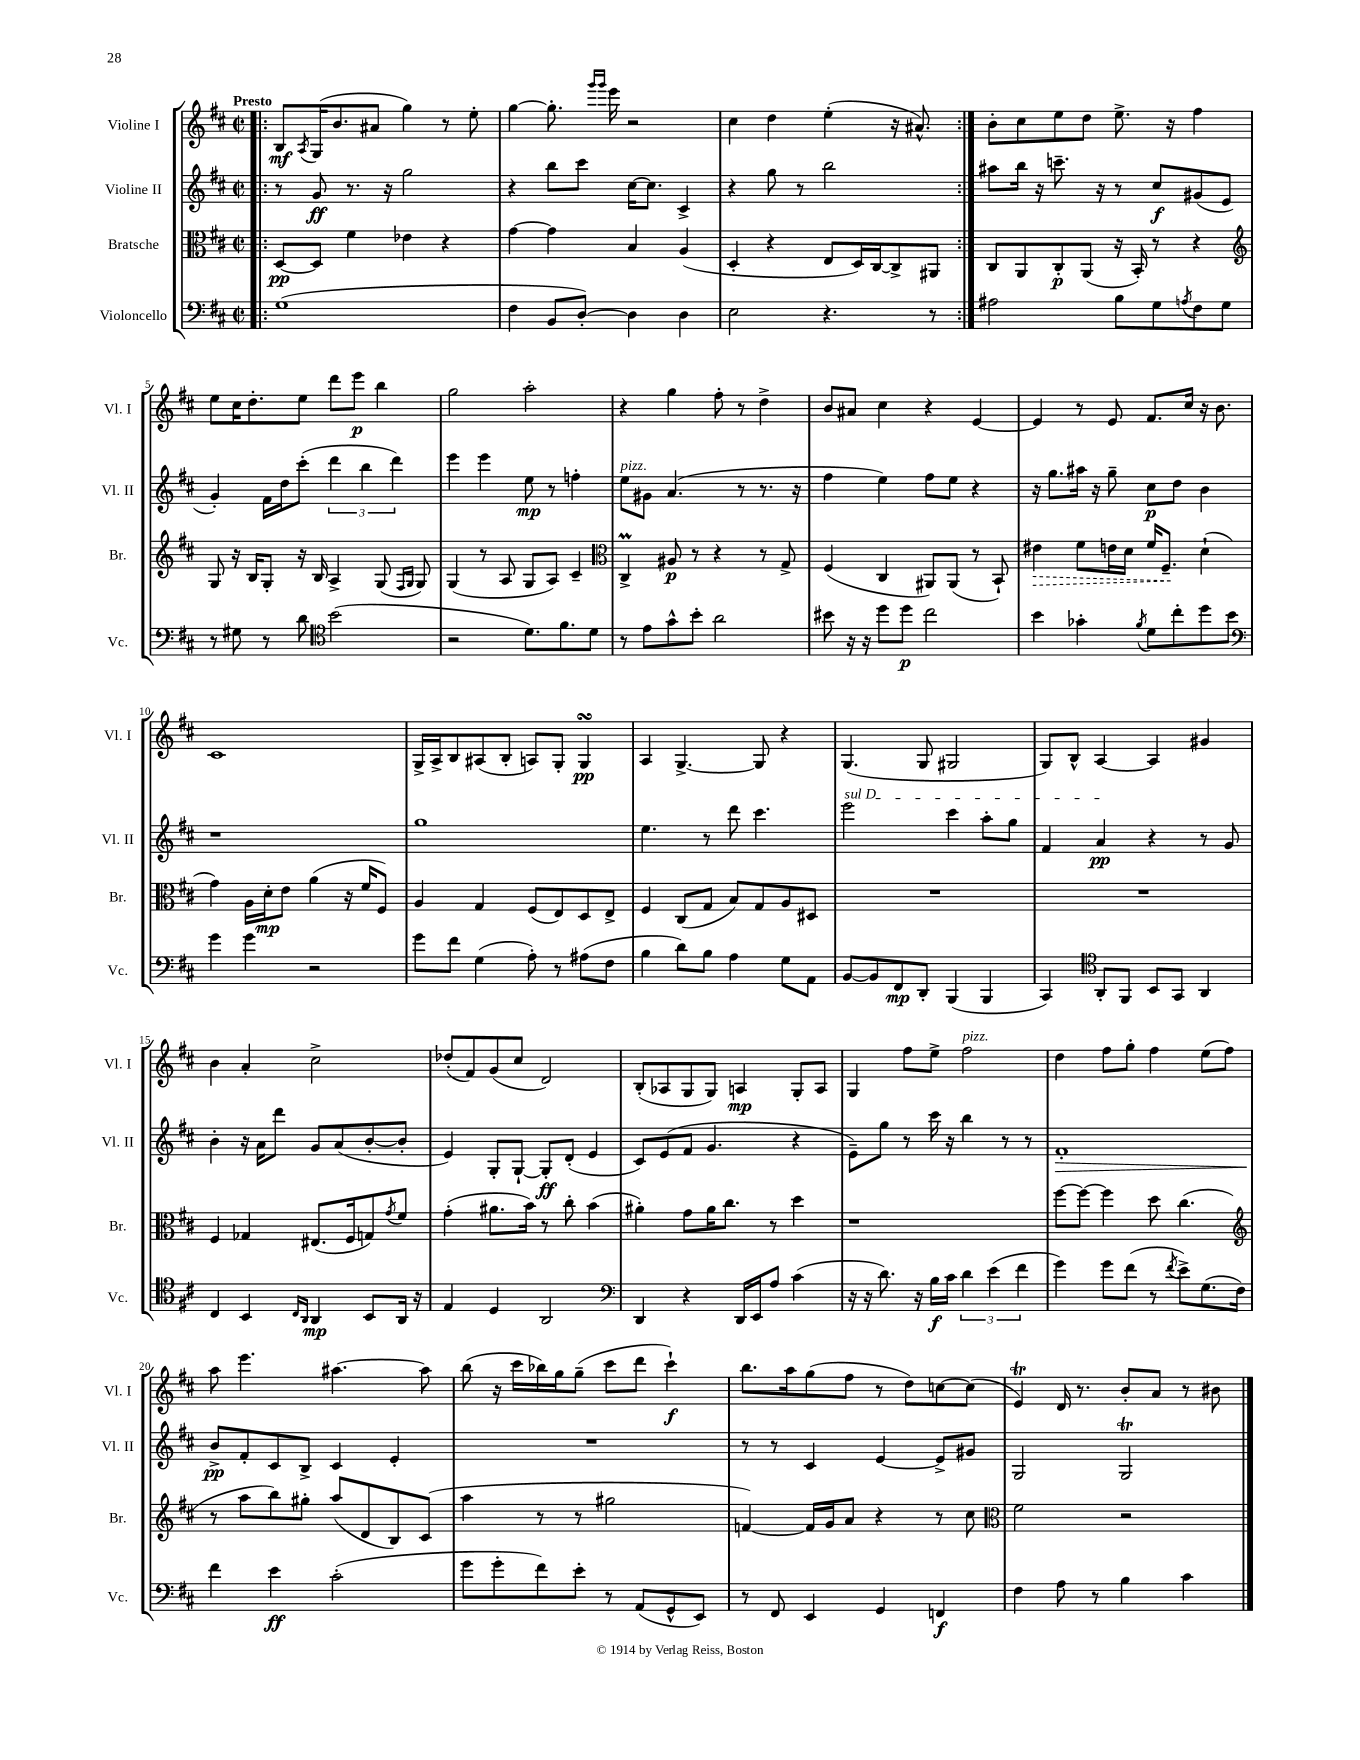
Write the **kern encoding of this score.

**kern	**dynam	**kern	**dynam	**kern	**dynam	**kern	**dynam
*part4	*part4	*part3	*part3	*part2	*part2	*part1	*part1
*staff4	*staff4	*staff3	*staff3	*staff2	*staff2	*staff1	*staff1
*I"Violoncello	*	*I"Bratsche	*	*I"Violine II	*	*I"Violine I	*
*I'Vc.	*	*I'Br.	*	*I'Vl. II	*	*I'Vl. I	*
*clefF4	*	*clefC3	*	*clefG2	*	*clefG2	*
*k[f#c#]	*	*k[f#c#]	*	*k[f#c#]	*	*k[f#c#]	*
*M2/2	*	*M2/2	*	*M2/2	*	*M2/2	*
*met(c|)	*	*met(c|)	*	*met(c|)	*	*met(c|)	*
=1!|:	=1!|:	=1!|:	=1!|:	=1!|:	=1!|:	=1!|:	=1!|:
!	!	!	!	!	!	!LO:TX:a:B:t=Presto	!
(1G	.	[8D/L	pp	8r	.	8B/L	mf
.	.	.	.	.	.	8qA/	.
.	.	8D/J]	.	8g/	ff	(16G/K	.
.	.	.	.	.	.	8.b/	.
.	.	4f#\	.	8.r	.	.	.
.	.	.	.	.	.	8a#X/J	.
.	.	.	.	16r	.	.	.
.	.	4e-X\	.	2gg\	.	4gg\)	.
.	.	4r	.	.	.	8r	.
.	.	.	.	.	.	8ee'\	.
=2	=2	=2	=2	=2	=2	=2	=2
4F#\	.	[4g\	.	4r	.	[4gg\	.
8BB/L	.	4g\]	.	8bb\L	.	8.gg'\]	.
[8D'/J)	.	.	.	8ccc#\J	.	.	.
.	.	.	.	.	.	16qqggg/LL	.
.	.	.	.	.	.	16qqggg/JJ	.
.	.	.	.	.	.	16eee\	.
4D\]	.	4B/	.	[16cc#\KL	.	2r	.
.	.	.	.	8.cc#\J]	.	.	.
4D\	.	(4A/	.	4c#^/	.	.	.
=3	=3	=3	=3	=3	=3	=3	=3
2E\	.	4D'/	.	4r	.	4cc#\	.
.	.	4r	.	8gg\	.	4dd\	.
.	.	.	.	8r	.	.	.
4.r	.	8E/L	.	2bb\	.	(4ee'\	.
.	.	16D/L)	.	.	.	.	.
.	.	[16C#/J	.	.	.	.	.
.	.	8C#^/]	.	.	.	16r	.
.	.	.	.	.	.	8.a#X^^/)	.
8r	.	8AA#X/J	.	.	.	.	.
=4:|!	=4:|!	=4:|!	=4:|!	=4:|!	=4:|!	=4:|!	=4:|!
2A#X\	.	8C#/L	.	8aa#X\L	.	8b'\L	.
.	.	8AA/	.	16bb\Jk	.	8cc#\	.
.	.	.	.	16r	.	.	.
.	.	8C#'/	p	8.cccn~\	.	8ee\	.
.	.	(8AA/J	.	.	.	8dd\J	.
.	.	.	.	16r	.	.	.
8B\L	.	16r	.	8r	.	8.ee^\	.
.	.	16BB'/)	.	.	.	.	.
8G\	.	8r	.	8cc#/L	f	.	.
.	.	.	.	.	.	16r	.
8qAn/	.	.	.	.	.	.	.
8F#\	.	4r	.	(8g#X/	.	4ff#\	.
8G\J	.	.	.	8e/J	.	.	.
!!LO:LB:g=z
=5	=5	=5	=5	=5	=5	=5	=5
*	*	*clefG2	*	*	*	*	*
8r	.	8G/	.	4g'/)	.	8ee\L	.
8G#X\	.	16r	.	.	.	16cc#\K	.
.	.	16B/KL	.	.	.	8.dd'\	.
8r	.	8G'/J	.	16f#\LL	.	.	.
.	.	.	.	16dd\J	.	.	.
8d\	.	16r	.	(8ccc#'\J	.	8ee\J	.
.	.	16B/	.	.	.	.	.
*clefC4	*	*	*	*	*	*	*
(2b\	.	4A^/	.	6ddd\	.	8ddd\L	.
.	.	.	.	.	.	8eee\J	p
.	.	.	.	6bb\	.	.	.
.	.	(8G/	.	.	.	4bb\	.
.	.	.	.	6ddd\)	.	.	.
.	.	16qqF#/LL	.	.	.	.	.
.	.	16qqG/JJ	.	.	.	.	.
.	.	8G/)	.	.	.	.	.
=6	=6	=6	=6	=6	=6	=6	=6
2r	.	(4G/	.	4eee\	.	2gg\	.
.	.	8r	.	4eee\	.	.	.
.	.	8A/	.	.	.	.	.
8.d\L)	.	8G/L	.	8ee\	mp	2aa'\	.
.	.	8A/J)	.	8r	.	.	.
8.f#\	.	.	.	.	.	.	.
.	.	4c#~/	.	4ffn'\	.	.	.
8d\J	.	.	.	.	.	.	.
=7	=7	=7	=7	=7	=7	=7	=7
*	*	*clefC3	*	*	*	*	*
!	!	!	!	!LO:TX:a:i:t=pizz.	!	!	!
8r	.	4C#m^/	.	8ee\L	.	4r	.
8e\L	.	.	.	8g#X\J	.	.	.
8g^^\	.	8A#X/	p	(4.a/	.	4gg\	.
8b'\J	.	8r	.	.	.	.	.
2a\	.	4r	.	.	.	8ff#'\	.
.	.	.	.	8r	.	8r	.
.	.	8r	.	8.r	.	4dd^\	.
.	.	8G^/	.	.	.	.	.
.	.	.	.	16r	.	.	.
=8	=8	=8	=8	=8	=8	=8	=8
8b#X\	.	(4F#/	.	4ff#\	.	8b/L	.
16r	.	.	.	.	.	8a#X/J	.
16r	.	.	.	.	.	.	.
8dd\L	.	4C#/	.	4ee\)	.	4cc#\	.
8dd\J	p	.	.	.	.	.	.
2cc#\	.	8AA#X/L)	.	8ff#\L	.	4r	.
.	.	(8AA#/J	.	8ee\J	.	.	.
.	.	8r	.	4r	.	[4e/	.
.	.	8BB`/)	.	.	.	.	.
=9	=9	=9	=9	=9	=9	=9	=9
!	!	!	!LO:HP:b	!	!	!	!
4b\	.	4e#X\	>	16r	.	4e/]	.
.	.	.	.	8.gg\L	.	.	.
4g-X'\	.	8f#\L	.	16aa#X\Jk	.	8r	.
.	.	.	.	16r	.	.	.
.	.	16en\L	.	8gg~\	.	8e/	.
.	.	16d\JJ	.	.	.	.	.
8qf#/	.	.	.	.	.	.	.
8d\L	.	16f#/KL	.	8cc#\L	p	8.f#/L	.
.	.	8.F#~/J	.	.	.	.	.
8cc#'\	.	.	.	8dd\J	.	.	.
.	.	.	.	.	.	16cc#/Jk	.
8dd\	.	(4d`\	]	4b\	.	16r	.
.	.	.	.	.	.	8.b\	.
8b\J	.	.	.	.	.	.	.
!!LO:LB:g=z
=10	=10	=10	=10	=10	=10	=10	=10
*clefF4	*	*	*	*	*	*	*
4g\	.	4g\)	.	1r	.	1c#	.
4g\	.	16A\LL	.	.	.	.	.
.	.	16d'\J	mp	.	.	.	.
.	.	8e\J	.	.	.	.	.
2r	.	(4a\	.	.	.	.	.
.	.	16r	.	.	.	.	.
.	.	16f#/KL	.	.	.	.	.
.	.	8F#/J)	.	.	.	.	.
=11	=11	=11	=11	=11	=11	=11	=11
8g\L	.	4A/	.	1gg	.	16G^/LL	.
.	.	.	.	.	.	16A^/J	.
8f#\J	.	.	.	.	.	8B/	.
(4G\	.	4G/	.	.	.	(8A#X/	.
.	.	.	.	.	.	8B'/J	.
8A'\)	.	(8F#/L	.	.	.	8An/L)	.
8r	.	8E/)	.	.	.	8G'/J	.
(8A#X\L	.	8D/	.	.	.	4GsSSs/	pp
8F#\J	.	8E^/J	.	.	.	.	.
=12	=12	=12	=12	=12	=12	=12	=12
4B\	.	4F#/	.	4.ee\	.	4A/	.
8d\L)	.	(8C#/L	.	.	.	[4.G^/	.
8B\J	.	8G/J	.	8r	.	.	.
4A\	.	8B/L)	.	8ddd\	.	.	.
.	.	8G/	.	4.ccc#\	.	8G/]	.
8G\L	.	8A/	.	.	.	4r	.
8AA\J	.	8D#X/J	.	.	.	.	.
=13	=13	=13	=13	=13	=13	=13	=13
!	!	!	!	!LO:TX:a:i:t=sul D	!	!	!
[8BB/L	.	1r	.	2eee\	.	(4.G/	.
8BB/]	.	.	.	.	.	.	.
8FF#/	mp	.	.	.	.	.	.
8DD'/J	.	.	.	.	.	8G/	.
(4BBB/	.	.	.	4ccc#\	.	2G#X/	.
4BBB/	.	.	.	8aa'\L	.	.	.
.	.	.	.	8gg\J	.	.	.
=14	=14	=14	=14	=14	=14	=14	=14
4CC#/)	.	1r	.	4f#/	.	8G/L)	.
.	.	.	.	.	.	8B^^/J	.
*clefC4	*	*	*	*	*	*	*
8AA'/L	.	.	.	4a/	pp	[4A/	.
8FF#/J	.	.	.	.	.	.	.
8BB/L	.	.	.	4r	.	4A/]	.
8GG/J	.	.	.	.	.	.	.
4AA/	.	.	.	8r	.	4g#X/	.
.	.	.	.	8g/	.	.	.
!!LO:LB:g=z
=15	=15	=15	=15	=15	=15	=15	=15
4C#/	.	4F#/	.	4b'\	.	4b\	.
4BB/	.	4G-X/	.	16r	.	4a'/	.
.	.	.	.	16a\KL	.	.	.
.	.	.	.	8ddd\J	.	.	.
16qqC#/LL	.	.	.	.	.	.	.
16qqAA/JJ	.	.	.	.	.	.	.
4AA/	mp	(8.E#X/L	.	8g/L	.	2cc#^\	.
.	.	.	.	(8a/	.	.	.
.	.	16F#/k	.	.	.	.	.
8BB/L	.	8Gn/)	.	[8b'/	.	.	.
.	.	8qg/	.	.	.	.	.
16AA/Jk	.	8f#/J	.	8b'/J]	.	.	.
16r	.	.	.	.	.	.	.
=16	=16	=16	=16	=16	=16	=16	=16
4E/	.	(4g'\	.	4e/)	.	(8dd-X'/L	.
.	.	.	.	.	.	8f#/)	.
4D/	.	8.a#X\L	.	8G'/L	.	(8g/	.
.	.	.	.	[8G`/J	.	8cc#/J	.
.	.	16b\Jk)	.	.	.	.	.
2AA/	.	8r	.	8G'/L]	ff	2d/)	.
.	.	8cc#'\	.	(8d'/J	.	.	.
.	.	(4b\	.	4e/	.	.	.
=17	=17	=17	=17	=17	=17	=17	=17
*clefF4	*	*	*	*	*	*	*
4DD/	.	4a#X'\)	.	8c#/L)	.	(8B'/L	.
.	.	.	.	(8e/	.	8A-X/	.
4r	.	8g\L	.	8f#/J	.	8G/	.
.	.	16a#\K	.	4.g/	.	8G/J)	.
.	.	8.cc#\J	.	.	.	.	.
16DD/LL	.	.	.	.	.	4An/	mp
16EE/J	.	.	.	.	.	.	.
8A/J	.	8r	.	.	.	.	.
(4c#\	.	4dd\	.	4r	.	8G'/L	.
.	.	.	.	.	.	8A/J	.
=18	=18	=18	=18	=18	=18	=18	=18
16r	.	1r	.	8e~\L)	.	4G/	.
16r	.	.	.	.	.	.	.
8.d\)	.	.	.	8gg\J	.	.	.
.	.	.	.	8r	.	8ff#\L	.
16r	.	.	.	.	.	.	.
16B\LL	f	.	.	16ccc#\	.	8ee^\J	.
16c#\JJ	.	.	.	16r	.	.	.
!	!	!	!	!	!	!LO:TX:a:i:t=pizz.	!
6d\	.	.	.	4bb\	.	2ff#\	.
(6e\	.	.	.	.	.	.	.
.	.	.	.	8r	.	.	.
6f#\	.	.	.	.	.	.	.
.	.	.	.	8r	.	.	.
=19	=19	=19	=19	=19	=19	=19	=19
!	!	!	!	!	!LO:HP:b	!	!
4g\)	.	[8ff#\L	.	1f#'	>	4dd\	.
.	.	8ff#\J_	.	.	.	.	.
8g\L	.	4ff#\]	.	.	.	8ff#\L	.
(8f#\J	.	.	.	.	.	8gg'\J	.
8r	.	8dd\	.	.	.	4ff#\	.
8qf#/	.	.	.	.	.	.	.
8e^\L)	.	(4.cc#\	.	.	.	.	.
(8.G\	.	.	.	.	.	(8ee\L	.
.	.	.	.	.	.	8ff#\J)	.
16F#\Jk)	.	.	.	.	.	.	.
!!LO:LB:g=z
=20	=20	=20	=20	=20	=20	=20	=20
*	*	*clefG2	*	*	*	*	*
4f#\	.	8r	.	8b^/L	pp	8aa\	.
.	.	8aa\L	.	8f#'/	]	4.eee\	.
4e\	ff	8bb\)	.	8c#/	.	.	.
.	.	8gg#X'\J	.	8B^/J	.	.	.
(2c#'\	.	(8aa/L	.	4c#/	.	[4.aa#X\	.
.	.	8d/	.	.	.	.	.
.	.	8B/)	.	4e'/	.	.	.
.	.	(8c#/J	.	.	.	8aa#\]	.
=21	=21	=21	=21	=21	=21	=21	=21
8g\L	.	4aa\	.	1r	.	(8bb\	.
8g'\	.	.	.	.	.	16r	.
.	.	.	.	.	.	16ccc#\LL	.
8f#\)	.	8r	.	.	.	16bb-X\)	.
.	.	.	.	.	.	16gg\J	.
8e'\J	.	8r	.	.	.	(8gg~\J	.
8r	.	2gg#X\	.	.	.	8ccc#\L	.
(8AA/L	.	.	.	.	.	8ddd\J	.
8GG^^/	.	.	.	.	.	4ccc#`\)	f
8EE/J)	.	.	.	.	.	.	.
=22	=22	=22	=22	=22	=22	=22	=22
8r	.	[4fn/)	.	8r	.	8.bb\L	.
8FF#/	.	.	.	8r	.	.	.
.	.	.	.	.	.	16aa\k	.
4EE/	.	16f/LL]	.	4c#/	.	(8gg\	.
.	.	16g/J	.	.	.	.	.
.	.	8a/J	.	.	.	8ff#\J	.
4GG/	.	4r	.	[4e/	.	8r	.
.	.	.	.	.	.	8dd\L)	.
4FFn/	f	8r	.	8e^/L]	.	[8ccn\	.
.	.	8cc#\	.	8g#X/J	.	(8cc\J]	.
=23	=23	=23	=23	=23	=23	=23	=23
*	*	*clefC3	*	*	*	*	*
4F#\	.	2f#\	.	2G/	.	4eT/)	.
8A\	.	.	.	.	.	16d/	.
.	.	.	.	.	.	8.r	.
8r	.	.	.	.	.	.	.
4B\	.	2r	.	2GT/	.	8b'/L	.
.	.	.	.	.	.	8a/J	.
4c#\	.	.	.	.	.	8r	.
.	.	.	.	.	.	8b#X\	.
==	==	==	==	==	==	==	==
*-	*-	*-	*-	*-	*-	*-	*-
